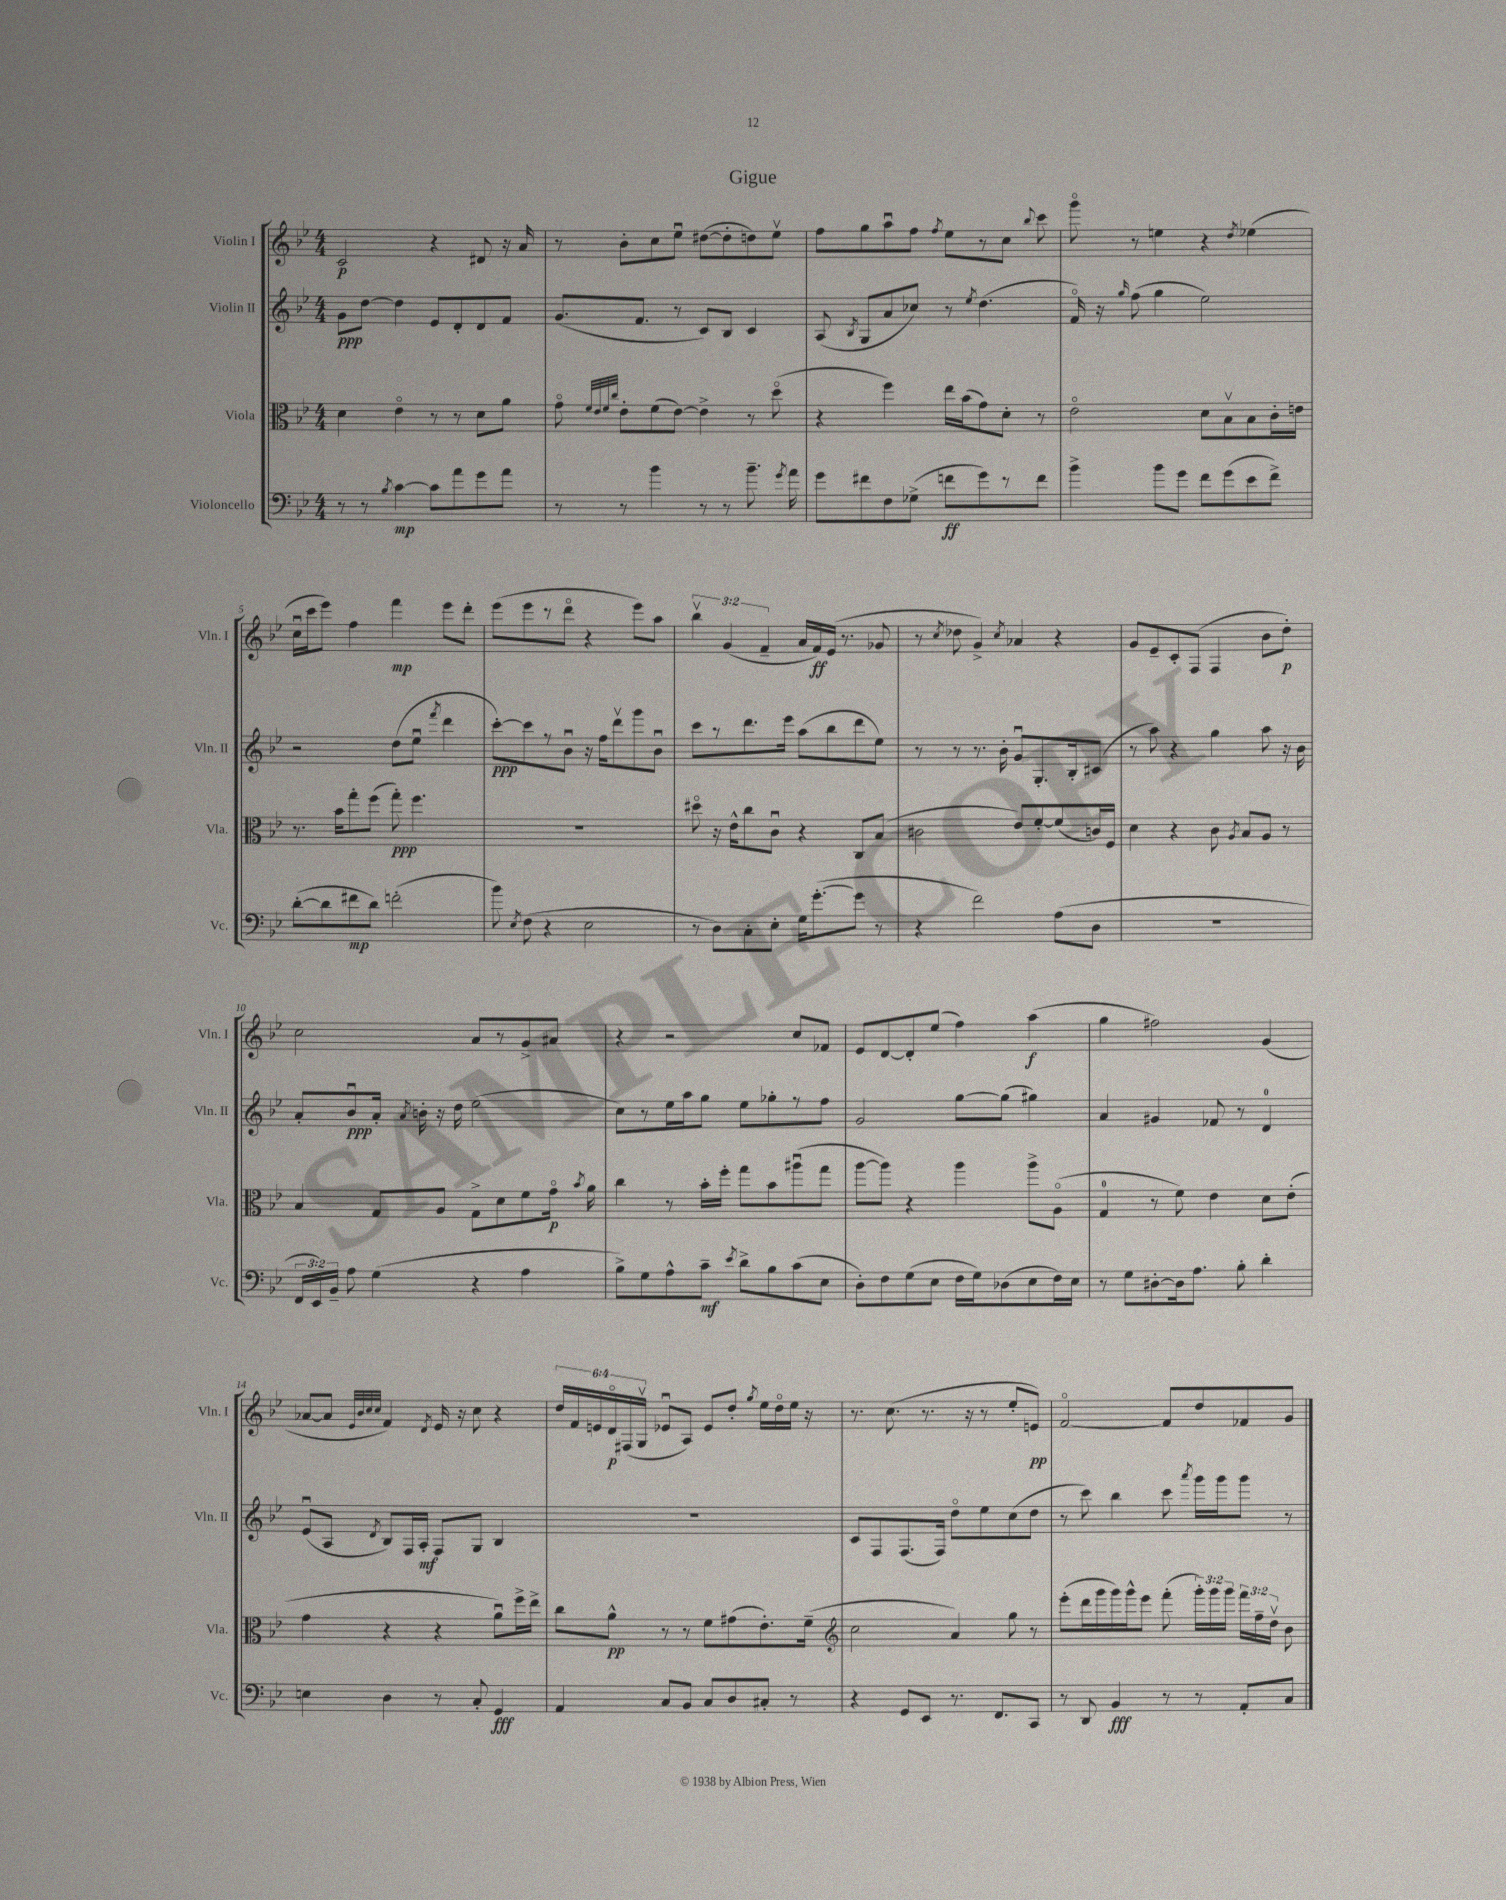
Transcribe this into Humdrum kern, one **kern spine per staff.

**kern	**kern	**kern	**kern
*staff4	*staff3	*staff2	*staff1
*clefF4	*clefC3	*clefG2	*clefG2
*k[b-e-]	*k[b-e-]	*k[b-e-]	*k[b-e-]
*M4/4	*M4/4	*M4/4	*M4/4
8r	4d	8g	2c
8r	.	[8dd	.
8qB-	.	.	.
[4c	4e-o	4dd]	.
8c]	8r	8e-	4r
8a	8r	8d'	.
8g	8d	8d	8d#
8a	8a	8f	16r
.	.	.	16a
=	=	=	=
8r	8go	(8.g	8r
.	32qqf	.	.
.	32qqe-	.	.
.	32qqf	.	.
.	32qqcc	.	.
8r	8e-'	.	8b-'
.	.	8.f	.
4b-	(8f	.	8cc
.	[8e-)	8r	8ee-u
8r	4e-^]	8c)	([8dd#
8r	.	8B-	8dd#']
8.b-~	8r	4c	8dd)
.	(8ddo	.	8ee-v
8qg	.	.	.
16a	.	.	.
=	=	=	=
8g	4r	(8A	8ff
.	.	8qB-	.
8f#	.	8G	8gg
8F	4ff)	8a	8aau
(8G-^	.	8cc-)	8ff
.	.	.	8qff
8f	16ee-	8r	8ee-
.	(16b-	.	.
.	.	8qee-	.
8g)	8g)	(4.dd	8r
8r	8d'	.	8cc
.	.	.	8qqbb-
8f	8r	.	8ccc
=	=	=	=
4b-^	2e-o	16fo)	8gggo
.	.	16r	.
.	.	16qqgg	.
.	.	(8ff	8r
8b-	.	4gg	4ee
8g	.	.	.
8f	8d	2ee-)	4r
(8g	8B-v	.	.
.	.	.	8qdd
8e-	8B-	.	(4ee-
8f^)	16c'	.	.
.	16e	.	.
=	=	=	=
([8d'	8.r	2r	16ccu
.	.	.	16ccc
8d]	.	.	8eee-)
.	16b-	.	.
8f#	8gg'	.	4ff
8d)	(8ff	.	.
(2f'	8gg')	(8dd	4fff
.	4.ff	8ee-u	.
.	.	8qfff	.
.	.	4ddd	8eee-
.	.	.	8ddd'
=	=	=	=
8b-)	1r	[8ccc')	(8eee-
8qE-	.	.	.
(8F	.	8ccc]	8eee-
4r	.	8r	8r
.	.	8b-u	8dddo
2E-	.	16r	4r
.	.	16ff	.
.	.	8dddv	.
.	.	8ggg	8eee-)
.	.	8b-u	8aa
=	=	=	=
8r	8dd#o	8ccc	6bb-v
8D)	16r	8r	.
.	.	.	(6g
.	16e-^^	.	.
8C'	8cc	8.ddd	.
.	.	.	6f~
8E-'	8cu	.	.
.	.	16eee-	.
16G	4r	(8aa	16a
([8.g'	.	.	16f)
.	.	8bb-	(16e-
.	.	.	8.r
8g]	8C	8ddd	.
8r	(8B-	8ee-)	8g-
=	=	=	=
4r	2c#	8r	8r
.	.	.	8qcc
.	.	8r	8dd-
2f)	.	8.r	4g^)
.	.	16b-'	.
.	.	.	8qcc
.	8e-)	8gu	4a-
.	[8f'	8.G'	.
(8A	(8f]	.	4r
.	.	16B-'	.
8D	16c)	(8c#	.
.	16F	.	.
=	=	=	=
1r	4d	8r	8g
.	.	8aa)	8e-~
.	4r	4r	8c'
.	.	.	(8F
.	8c	4gg	4F
.	8qA	.	.
.	8B-	.	.
.	8A	8aa	8b-
.	8r	16r	8dd')
.	.	16b-	.
=	=	=	=
24FF	4B-	8a'	2cc
24EE-)	.	.	.
24BB-~	.	.	.
8A	.	8b-u	.
(4G	8G	16a'	.
.	.	8qa	.
.	.	16b'	.
.	8A	16r	.
.	.	16dd	.
4r	8G^	(2ee-	8a
.	8d	.	8r
4A	8f	.	8g^
.	16go	.	8a#
.	8qb-	.	.
.	16a	.	.
=	=	=	=
8B-^)	4cc	8cc)	4r
8G	.	8r	.
8A^^	8r	16ee-	2r
.	.	16aa	.
8c~	16b-'	8gg	.
.	16ff'	.	.
8qe-	.	.	.
8d^	8gg	8ee-	.
8B-	8b-	8gg-'	.
(8c	(8aa#u	8r	8cc
8E-	8gg	8ff	8f-
=	=	=	=
8D')	[8aa	2g	8e-
8F	8aa])	.	[8d
(8G	4r	.	8d']
8E-	.	.	(8ee-
16F	4aa	[8gg	4ff)
16G)	.	.	.
(8D-	.	(8gg]	.
8E-	8aa^	4gg#)	(4aa
16F)	(8Ao	.	.
16E-	.	.	.
=	=	=	=
8r	4G	4a	4gg
8G	.	.	.
[8D#'	8r	4g#	2ff#)
16D#]	8f)	.	.
8.A	.	.	.
.	4e-	8f-	.
8B-'	.	8r	.
4d'	8d	4d	(4g
.	(8e-'	.	.
=	=	=	=
4E	4g	(8e-u	[8a-
.	.	8A	8a-]
.	.	.	32qqe-
.	.	.	32qqb-
.	.	.	32qqcc
.	.	8qd	32qqcc
4D	4r	8B-)	4f)
.	.	16F	.
.	.	16A'	.
.	.	.	8qd
8r	4r	8F	16e-
.	.	.	16r
8C'	.	8G	8cc
4GG	8au)	4B-	4r
.	16ff^	.	.
.	16ee-^	.	.
=	=	=	=
4AA	8cc	1r	24dd
.	.	.	24f
.	.	.	24e
.	8a^^	.	24do
.	.	.	(24F#
.	.	.	24Gv
8C	8r	.	8e-u
8BB-	8r	.	8A)
8C	8f	.	8e-
8D	(8g#	.	8dd'
.	.	.	8qgg
8C#'	8.e-')	.	16ee-
.	.	.	16ddo
8r	.	.	16ee-
.	(16f~	.	16r
=	=	=	=
*	*clefG2	*	*
4r	2cc	8c	8.r
.	.	8F	.
.	.	.	(8.cc
8GG	.	(8.F	.
8EE-	.	.	8.r
.	.	16F)	.
8.r	4a)	8ddo	.
.	.	.	16r
.	.	8ee-	8r
8.FF	.	.	.
.	8gg	(8cc	8ee-'
8CC	8r	8dd	8e)
=	=	=	=
8r	(8eee-'	8r	[2fo
8DD	16ddd	8ccc)	.
.	16ggg	.	.
4BB-	16ggg)	4bb-	.
.	16ggg^^	.	.
.	8eee-	.	.
8r	(8fff'	8ccc	8f]
.	.	8qaaa	.
8r	24ggg')	16ggg	8dd
.	24ggg	.	.
.	.	16ggg	.
.	24ggg	.	.
8AA'	24fff	8ggg	8f-
.	24ff~	.	.
.	24ddv	.	.
8C	8b-	8r	8g
==	==	==	==
*-	*-	*-	*-
